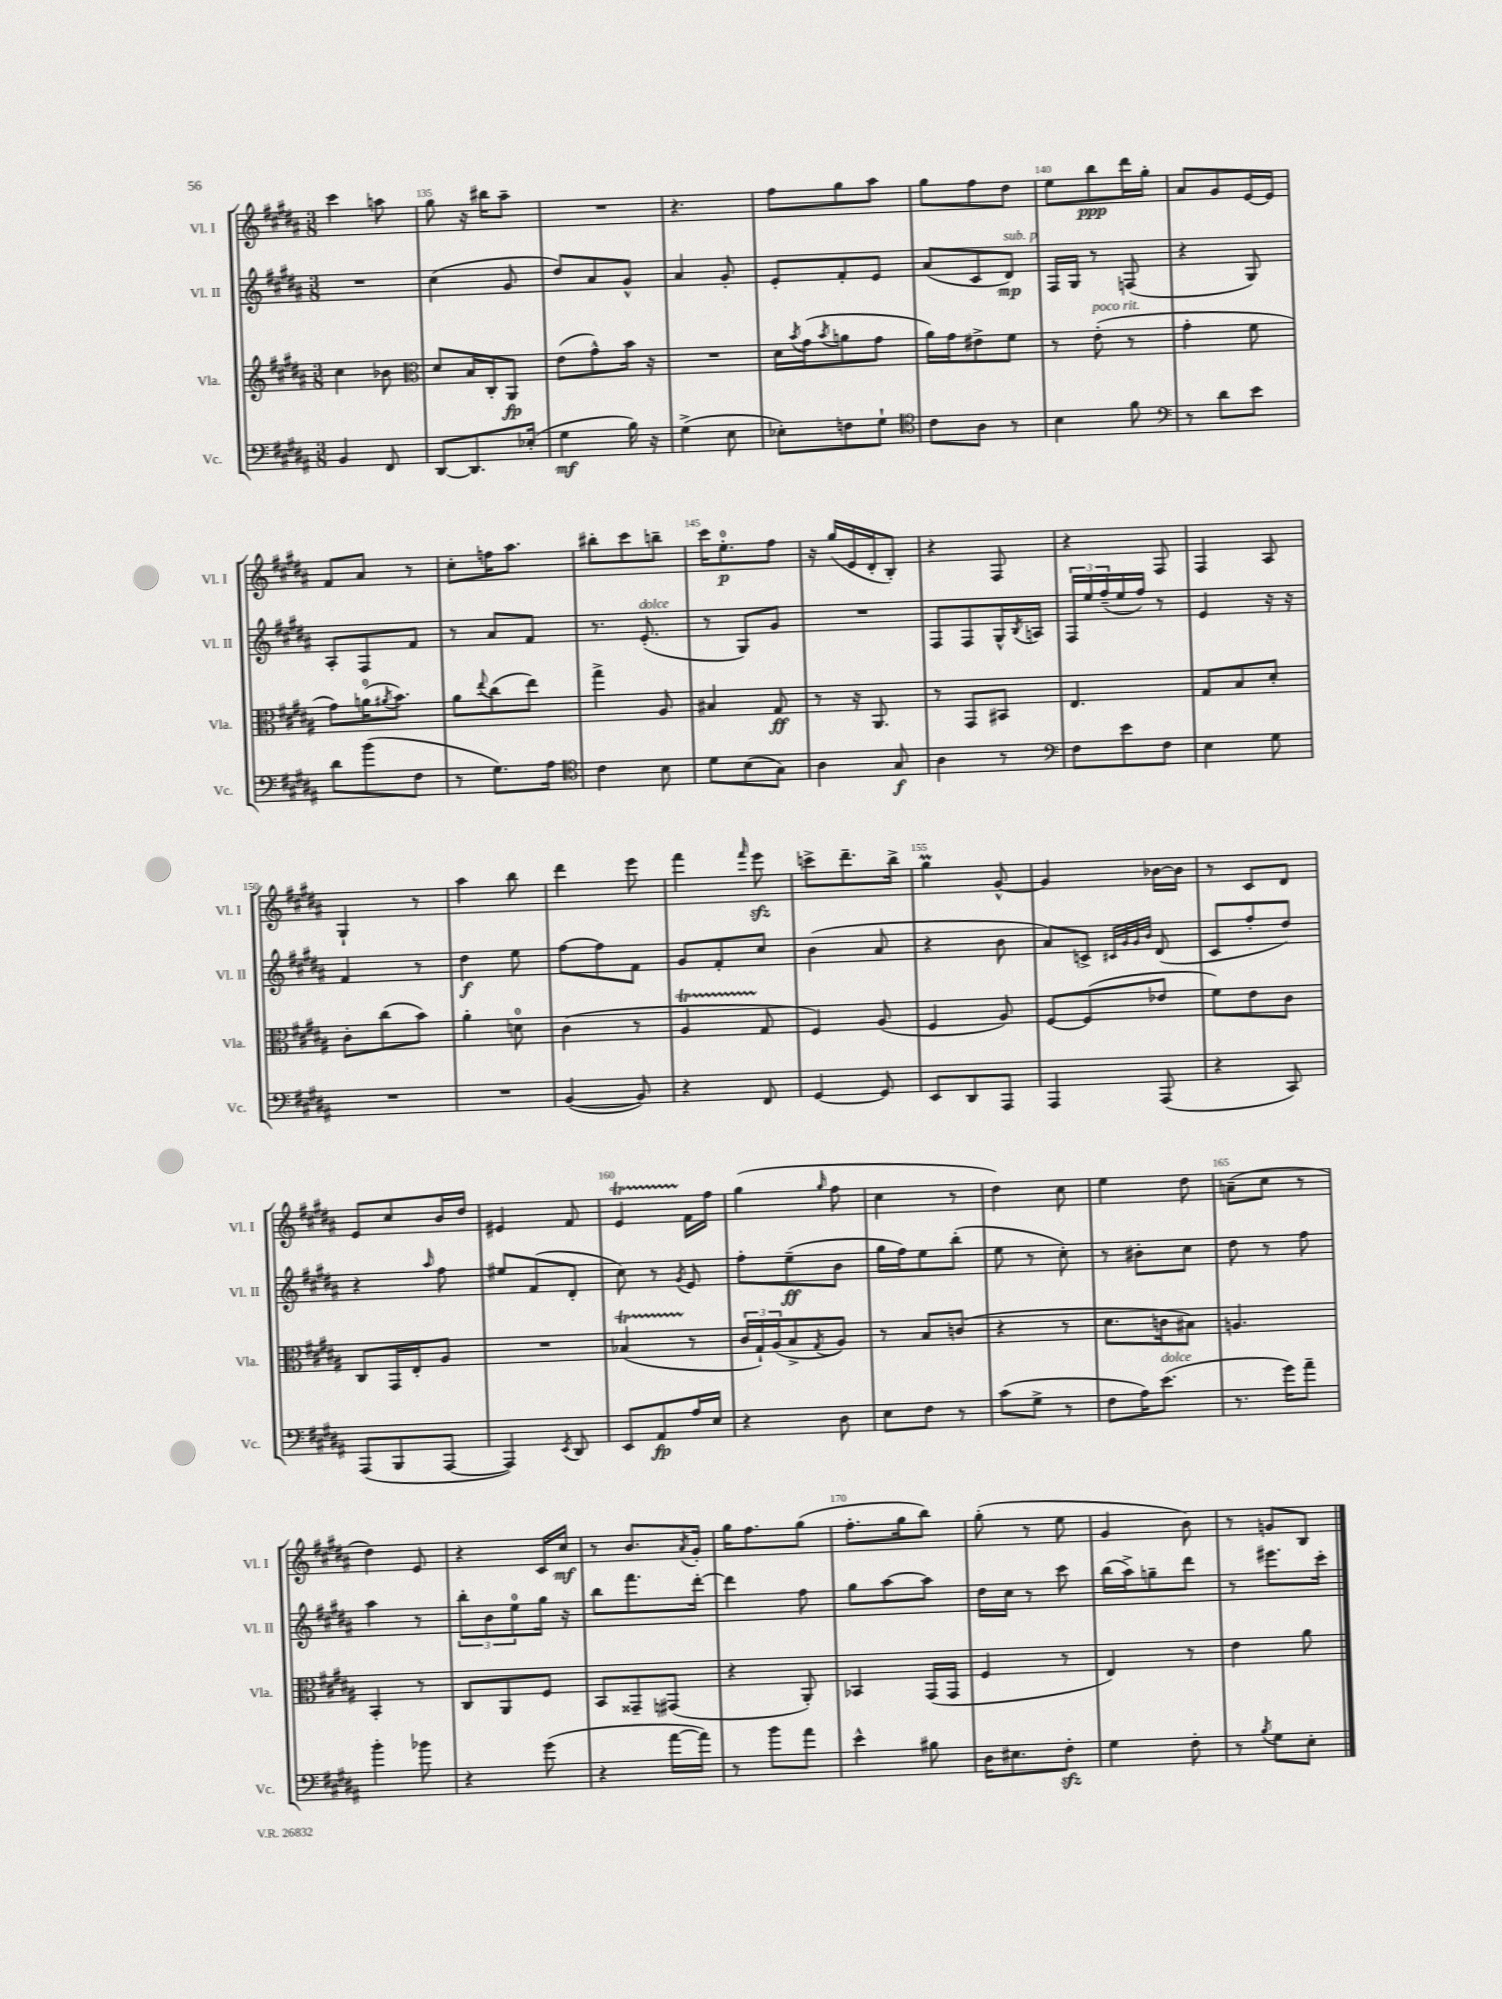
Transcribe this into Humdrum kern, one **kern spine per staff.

**kern	**dynam	**kern	**dynam	**kern	**dynam	**kern	**dynam
*part4	*part4	*part3	*part3	*part2	*part2	*part1	*part1
*staff4	*staff4	*staff3	*staff3	*staff2	*staff2	*staff1	*staff1
*I"Vc.	*	*I"Vla.	*	*I"Vl. II	*	*I"Vl. I	*
*I'Vc.	*	*I'Vla.	*	*I'Vl. II	*	*I'Vl. I	*
*clefF4	*	*clefG2	*	*clefG2	*	*clefG2	*
*k[f#c#g#d#a#]	*	*k[f#c#g#d#a#]	*	*k[f#c#g#d#a#]	*	*k[f#c#g#d#a#]	*
*M3/8	*	*M3/8	*	*M3/8	*	*M3/8	*
=134	=134	=134	=134	=134	=134	=134	=134
4BB/	.	4cc#\	.	4.r	.	4ccc#\	.
8FF#/	.	8b-X\	.	.	.	8aan\	.
=135	=135	=135	=135	=135	=135	=135	=135
*	*	*clefC3	*	*	*	*	*
[8DD#/L	.	8d#/L	.	(4cc#\	.	8gg#\	.
8.DD#/]	.	16B/L	.	.	.	16r	.
.	.	16C#'/J	.	.	.	16bb#X\KL	.
.	.	8AA#/J	fp	8g#/	.	8aa#~\J	.
(16E-X'/Jk	.	.	.	.	.	.	.
=136	=136	=136	=136	=136	=136	=136	=136
4G#\	mf	(8e\L	.	8dd#/L)	.	4.r	.
.	.	8g#^^\)	.	8a#/	.	.	.
16B\)	.	16b\Jk	.	8g#^^/J	.	.	.
16r	.	16r	.	.	.	.	.
=137	=137	=137	=137	=137	=137	=137	=137
(4G#^\	.	4.r	.	4a#/	.	4.r	.
8E\	.	.	.	8g#'/	.	.	.
=138	=138	=138	=138	=138	=138	=138	=138
8E-X'\L)	.	16d#\LL	.	8e'/L	.	8ff#\L	.
.	.	8qb/	.	.	.	.	.
.	.	(16g#\J	.	.	.	.	.
.	.	8qb/	.	.	.	.	.
8Fn\	.	8an\	.	8f#'/	.	8gg#\	.
8G#`\J	.	8g#\J	.	8e/J	.	8aa#\J	.
=139	=139	=139	=139	=139	=139	=139	=139
*clefC4	*	*	*	*	*	*	*
8c#\L	.	16a#\LL)	.	(8a#/L	.	8gg#\L	.
.	.	16g#\J	.	.	.	.	.
8A#\J	.	8e#X^\	.	8c#/	.	8ff#\	.
!	!	!	!	!LO:TX:a:i:t=sub. p	!	!	!
8r	.	8f#\J	.	8d#/J)	mp	8dd#\J	.
=140	=140	=140	=140	=140	=140	=140	=140
4B\	.	8r	.	16F#/LL	.	8ee\L	.
.	.	.	.	16G#/JJ	.	.	.
!	!	!LO:TX:a:i:t=poco rit.	!	!	!	!	!
.	.	(8e'\	.	8r	.	8bb\	ppp
8f#\	.	8r	.	(8Fn/	.	16ddd#\L	.
.	.	.	.	.	.	16gg#'\JJ	.
=141	=141	=141	=141	=141	=141	=141	=141
*clefF4	*	*	*	*	*	*	*
8r	.	4g#'\	.	4r	.	8a#/L	.
8d#\L	.	.	.	.	.	8g#/	.
8e\J	.	8f#\	.	8G#/)	.	[16e/L	.
.	.	.	.	.	.	16e/JJ]	.
!!LO:LB:g=z
=142	=142	=142	=142	=142	=142	=142	=142
8d#\L	.	8g#\L)	.	8A#'/L	.	8f#/L	.
(8b\	.	(16an\K	.	8F#/	.	8a#/J	.
.	.	8qa#X/	.	.	.	.	.
.	.	8.b\J)	.	.	.	.	.
8F#\J	.	.	.	8f#/J	.	8r	.
=143	=143	=143	=143	=143	=143	=143	=143
8r	.	8a#\L	.	8r	.	8cc#'\L	.
.	.	8qqee/	.	.	.	.	.
8.G#\L)	.	(8cc#\	.	8a#/L	.	16ffn\K	.
.	.	.	.	.	.	8.aa#\J	.
.	.	8ee\J)	.	8f#/J	.	.	.
16A#\Jk	.	.	.	.	.	.	.
=144	=144	=144	=144	=144	=144	=144	=144
*clefC4	*	*	*	*	*	*	*
4c#\	.	4gg#^\	.	8.r	.	8bb#X'\L	.
.	.	.	.	.	.	8ccc#\	.
!	!	!	!	!LO:TX:a:i:t=dolce	!	!	!
.	.	.	.	(8.e'/	.	.	.
8B\	.	8A#/	.	.	.	8bbn~\J	.
=145	=145	=145	=145	=145	=145	=145	=145
8d#\L	.	4B#X/	.	8r	.	16ccc#\KL	.
.	.	.	.	.	.	8.ee'\	p
(8B\	.	.	.	8G#/L)	.	.	.
8G#\J)	.	8G#/	ff	8g#/J	.	8ff#\J	.
=146	=146	=146	=146	=146	=146	=146	=146
4A#\	.	8r	.	4.r	.	16r	.
.	.	.	.	.	.	(16gg#/LL	.
.	.	16r	.	.	.	16e/	.
.	.	8.AA#/	.	.	.	16d#'/J	.
8G#/	f	.	.	.	.	8B'/J)	.
=147	=147	=147	=147	=147	=147	=147	=147
4A#\	.	8r	.	8F#/L	.	4r	.
.	.	8GG#/L	.	8F#/	.	.	.
8r	.	8BB#X/J	.	16G#^^/L	.	8F#/	.
.	.	.	.	8qB/	.	.	.
.	.	.	.	16An/JJ	.	.	.
=148	=148	=148	=148	=148	=148	=148	=148
*clefF4	*	*	*	*	*	*	*
8F#\L	.	4.E/	.	24F#/LL	.	4r	.
.	.	.	.	24ee/	.	.	.
.	.	.	.	(24ff#~/	.	.	.
8e\	.	.	.	16ee/	.	.	.
.	.	.	.	16ff#/JJ)	.	.	.
8F#\J	.	.	.	8r	.	8F#/	.
=149	=149	=149	=149	=149	=149	=149	=149
4E\	.	8G#/L	.	4e/	.	4F#/	.
.	.	8B/	.	.	.	.	.
8G#\	.	8d#'/J	.	16r	.	8A#/	.
.	.	.	.	16r	.	.	.
!!LO:LB:g=z
=150	=150	=150	=150	=150	=150	=150	=150
4.r	.	8c#'\L	.	4f#/	.	4G#`/	.
.	.	(8cc#\	.	.	.	.	.
.	.	8b\J)	.	8r	.	8r	.
=151	=151	=151	=151	=151	=151	=151	=151
4.r	.	4a#'\	.	4dd#\	f	4aa#\	.
.	.	8dn\	.	8ee\	.	8bb\	.
=152	=152	=152	=152	=152	=152	=152	=152
([4BB/	.	(4c#\	.	[8ff#\L	.	4ddd#\	.
.	.	.	.	8ff#\]	.	.	.
8BB/])	.	8r	.	8f#\J	.	8eee\	.
=153	=153	=153	=153	=153	=153	=153	=153
4r	.	4A#t/	.	8g#/L	.	4fff#\	.
.	.	.	.	8f#'/	.	.	.
.	.	.	.	.	.	16qqfff#/	.
8FF#/	.	8G#/	.	8cc#/J	.	8eeezz\	.
=154	=154	=154	=154	=154	=154	=154	=154
[4GG#/	.	4F#/)	.	(4b\	.	8cccn^\L	.
.	.	.	.	.	.	8.ddd#~\	.
8GG#/]	.	(8A#/	.	8a#/	.	.	.
.	.	.	.	.	.	16bb^\Jk	.
=155	=155	=155	=155	=155	=155	=155	=155
8EE/L	.	4F#/	.	4r	.	4gg#M\	.
8DD#/	.	.	.	.	.	.	.
8AAA#/J	.	8A#/)	.	8b\	.	[8g#^^/	.
=156	=156	=156	=156	=156	=156	=156	=156
4AAA#/	.	[8F#/L	.	8a#/L)	.	4g#/]	.
.	.	(8F#/]	.	8cn^/J	.	.	.
.	.	.	.	32qqc#X/LLL	.	.	.
.	.	.	.	32qqg#/	.	.	.
.	.	.	.	32qqg#/	.	.	.
.	.	.	.	32qqb/JJJ	.	.	.
(8AAA#/	.	8e-X/J	.	(8d#/	.	[16b-X\LL	.
.	.	.	.	.	.	16b-\JJ]	.
=157	=157	=157	=157	=157	=157	=157	=157
4r	.	8f#\L)	.	8c#/L	.	8r	.
.	.	8e\	.	8ff#'/	.	8c#/L	.
8CC#/)	.	8c#\J	.	8dd#/J)	.	8d#/J	.
!!LO:LB:g=z
=158	=158	=158	=158	=158	=158	=158	=158
(8AAA#/L	.	8C#/L	.	4r	.	8e/L	.
8BBB/	.	16GG#/L	.	.	.	8cc#/	.
.	.	16E'/J	.	.	.	.	.
.	.	.	.	16qqaa#/	.	.	.
[8AAA#/J	.	8A#/J	.	8ff#\	.	16b/L	.
.	.	.	.	.	.	16dd#/JJ	.
=159	=159	=159	=159	=159	=159	=159	=159
4AAA#/])	.	4.r	.	8ee#X/L	.	4e#X/	.
.	.	.	.	(8f#/	.	.	.
8qEE/	.	.	.	.	.	.	.
8DD#/	.	.	.	8d#'/J	.	8f#/	.
=160	=160	=160	=160	=160	=160	=160	=160
8EE/L	.	(4B-XT/	.	8cc#\)	.	4eT/	.
8AA#/	fp	.	.	8r	.	.	.
.	.	.	.	8qg#/	.	.	.
16A#/L	.	8r	.	8e/	.	16f#\LL	.
16E/JJ	.	.	.	.	.	16ff#\JJ	.
=161	=161	=161	=161	=161	=161	=161	=161
4r	.	24c#/LL	.	8ff#'\L	.	(4gg#\	.
.	.	24G#`/)	.	.	.	.	.
.	.	(24A#/J	.	.	.	.	.
.	.	8B^/	.	(8ee~\	ff	.	.
.	.	8qG#/	.	.	.	16qqgg#/	.
8D#\	.	8A#/J)	.	8b\J	.	8ff#\	.
=162	=162	=162	=162	=162	=162	=162	=162
8E\L	.	8r	.	16gg#\LL	.	4cc#\	.
.	.	.	.	16ff#\J)	.	.	.
8F#\J	.	8B/L	.	8ee\	.	.	.
8r	.	(8cn/J	.	(8bb'\J	.	8r	.
=163	=163	=163	=163	=163	=163	=163	=163
(8c#\L	.	4r	.	8ee\	.	4dd#\)	.
8G#^\J	.	.	.	8r	.	.	.
8r	.	8r	.	8cc#'\)	.	8cc#\	.
=164	=164	=164	=164	=164	=164	=164	=164
8F#\L	.	8.d#\L	.	8r	.	4ee\	.
16A#\K)	.	.	.	8b#X'\L	.	.	.
!LO:TX:a:i:t=dolce	!	!	!	!	!	!	!
(8.e\J	.	16cn\k	.	.	.	.	.
.	.	8B#X\J)	.	8cc#\J	.	8dd#\	.
=165	=165	=165	=165	=165	=165	=165	=165
8.r	.	4.An/	.	8dd#\	.	(8an~\L	.
.	.	.	.	8r	.	8cc#\J	.
16g#\KL)	.	.	.	.	.	.	.
8a#~\J	.	.	.	8ff#\	.	8r	.
!!LO:LB:g=z
=166	=166	=166	=166	=166	=166	=166	=166
4b'\	.	4BB'/	.	4aa#\	.	4dd#\)	.
8b-X\	.	8r	.	8r	.	8e/	.
=167	=167	=167	=167	=167	=167	=167	=167
4r	.	8C#/L	.	12bb'\L	.	4r	.
.	.	.	.	12b\	.	.	.
.	.	8AA#/	.	.	.	.	.
.	.	.	.	12ee\	.	.	.
(8g#\	.	8F#/J	.	16gg#\Jk	.	16c#/LL	.
.	.	.	.	16r	.	16cc#/JJ	mf
=168	=168	=168	=168	=168	=168	=168	=168
4r	.	8BB/L	.	8bb\L	.	8r	.
.	.	8GG##X~/	.	8.fff#\	.	8.b/L	.
[16a#\LL	.	(8GG#X/J	.	.	.	.	.
.	.	.	.	.	.	8qa#/	.
16a#\JJ])	.	.	.	[16ddd#'\Jk	.	16g#'/Jk	.
=169	=169	=169	=169	=169	=169	=169	=169
8r	.	4r	.	4ddd#\]	.	16gg#\KL	.
.	.	.	.	.	.	8.ff#\	.
8b\L	.	.	.	.	.	.	.
8a#\J	.	8AA#'/)	.	8ff#\	.	(8gg#\J	.
=170	=170	=170	=170	=170	=170	=170	=170
4e^^\	.	4BB-X/	.	8gg#\L	.	8.ff#'\L	.
.	.	.	.	[8aa#\	.	.	.
.	.	.	.	.	.	16gg#\k	.
8B#X\	.	(16GG#/LL	.	8aa#\J]	.	8bb\J)	.
.	.	16GG#/JJ	.	.	.	.	.
=171	=171	=171	=171	=171	=171	=171	=171
16D#\KL	.	4F#/	.	16dd#\LL	.	(8gg#'\	.
8.E#X\	.	.	.	16cc#\JJ	.	.	.
.	.	.	.	8r	.	8r	.
8F#zz'\J	.	8r	.	8ccc#\	.	8ee\	.
=172	=172	=172	=172	=172	=172	=172	=172
4G#\	.	4E/)	.	(16bb\LL	.	4g#/	.
.	.	.	.	16aa#^\J)	.	.	.
.	.	.	.	8ggn~\	.	.	.
8F#'\	.	8r	.	8ddd#\J	.	8b\)	.
=173	=173	=173	=173	=173	=173	=173	=173
8r	.	4e\	.	8r	.	8r	.
8qB/	.	.	.	.	.	.	.
8G#\L	.	.	.	8.eee#X\L	.	8gn/L	.
8E'\J	.	8a#\	.	.	.	8B/J	.
.	.	.	.	16ccc#'\Jk	.	.	.
==	==	==	==	==	==	==	==
*-	*-	*-	*-	*-	*-	*-	*-
